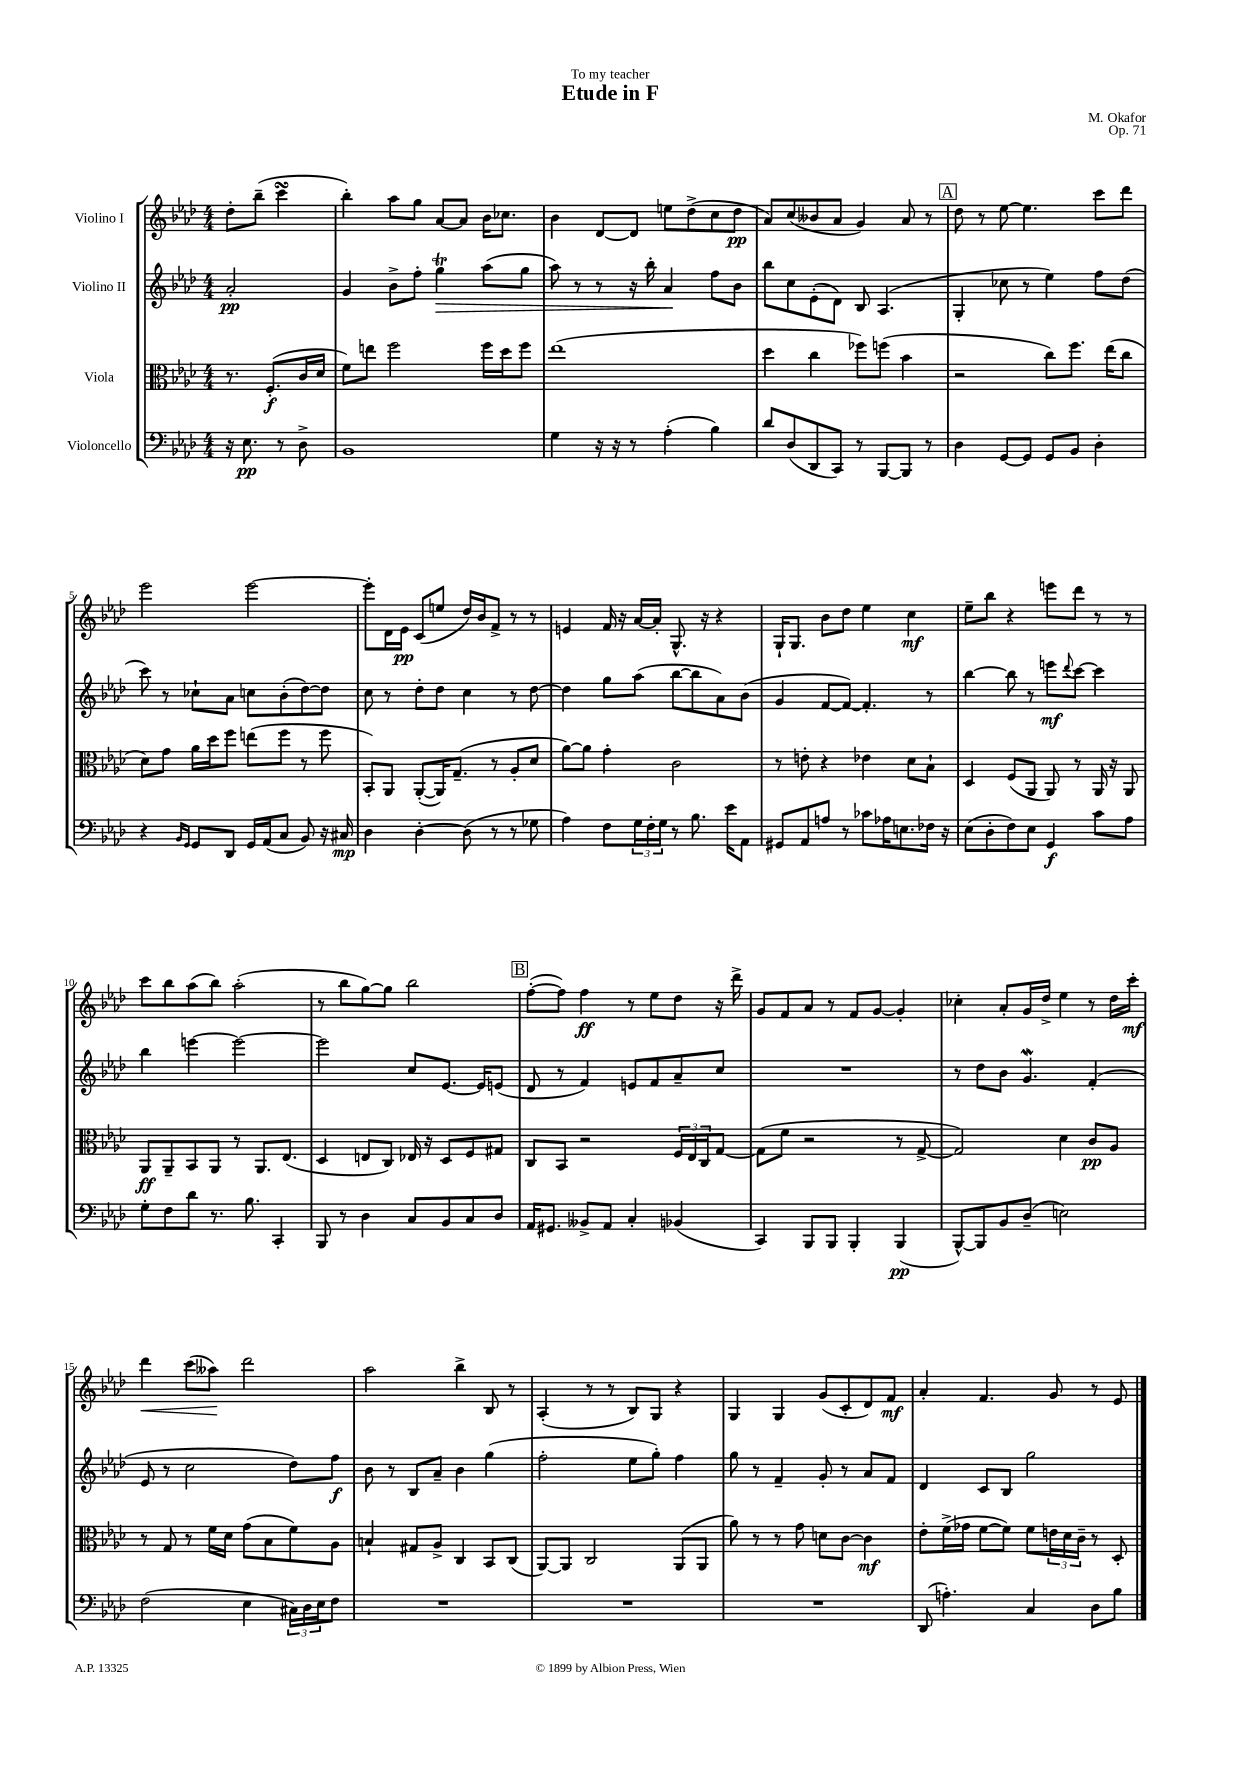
\header { title = "Etude in F" composer = "M. Okafor" dedication = "To my teacher" opus = "Op. 71" }
<<
\new StaffGroup <<
\new Staff = "s0" \with { instrumentName = "Violino I" } {
    \clef treble \key aes \major \numericTimeSignature \time 4/4 \partial 2
    des''8-. bes''8--( c'''4\turn |
    bes''4-.) aes''8 g''8 aes'8~ aes'8 bes'16 ces''8. |
    bes'4 des'8~ des'8 e''8 des''8->( c''8 des''8\pp |
    aes'8) c''8( beses'8 aes'8 g'4) aes'8 r8 |
    \mark \markup { \box "A" } des''8 r8 ees''8~ ees''4. c'''8 des'''8 |
    ees'''2 ees'''2~ |
    ees'''8-. des'16 ees'16\pp c'8( e''8 des''16) bes'16 f'8-> r8 r8 |
    e'4 f'16 r16 aes'16~ aes'16-. g8.-^ r16 r4 |
    g16-! g8. bes'8 des''8 ees''4 c''4\mf |
    ees''8-- bes''8 r4 e'''8 des'''8 r8 r8 |
    c'''8 bes''8 aes''8( bes''8) aes''2-.( |
    r8 bes''8 g''8~) g''8 bes''2 |
    \mark \markup { \box "B" } f''8~-.( f''8) f''4\ff r8 ees''8 des''8 r16 des'''16-> |
    g'8 f'8 aes'8 r8 f'8 g'8~ g'4-. |
    ces''4-. aes'8-. g'16 des''16-> ees''4 r8 des''16 c'''16-.\mf |
    des'''4\< c'''8( aeses''8\!) des'''2 |
    aes''2 bes''4-> bes8 r8 |
    aes4-.( r8 r8 bes8) g8 r4 |
    g4 g4 g'8( c'8-. des'8) f'8\mf |
    aes'4-. f'4. g'8 r8 ees'8 \bar "|." |
}
\new Staff = "s1" \with { instrumentName = "Violino II" } {
    \clef treble \key aes \major \numericTimeSignature \time 4/4 \partial 2
    aes'2-.\pp |
    g'4 bes'8-> f''8-. g''4\trill\> aes''8( g''8 |
    aes''8) r8 r8 r16 bes''16-. aes'4\! f''8 bes'8 |
    bes''8 c''8 ees'8-.( des'8) bes8 aes4.( |
    \mark \markup { \box "A" } g4-. ces''8 r8 ees''4) f''8 des''8( |
    c'''8) r8 ces''8-! aes'8 c''8 bes'8-.( des''8~) des''8 |
    c''8 r8 des''8-. des''8 c''4 r8 des''8~ |
    des''4 g''8 aes''8( bes''8~ bes''8 aes'8) bes'8( |
    g'4 f'8~ f'8~) f'4.-. r8 |
    bes''4~ bes''8 r8 e'''8\mf \appoggiatura { des'''8 } c'''8~ c'''4 |
    bes''4 e'''4~ e'''2~ |
    e'''2 c''8 ees'8.~ ees'16 e'8( |
    \mark \markup { \box "B" } des'8 r8 f'4) e'8 f'8 aes'8-- c''8 |
    R1 |
    r8 des''8 bes'8 g'4.\mordent f'4-.( |
    ees'8 r8 c''2 des''8) f''8\f |
    bes'8 r8 bes8 aes'8-- bes'4 g''4( |
    f''2-. ees''8 g''8-.) f''4 |
    g''8 r8 f'4-- g'8-. r8 aes'8 f'8 |
    des'4 c'8 bes8 g''2 \bar "|." |
}
\new Staff = "s2" \with { instrumentName = "Viola" } {
    \clef alto \key aes \major \numericTimeSignature \time 4/4 \partial 2
    r8. f8.-.\f( c'16 des'16 |
    f'8) e''8 f''2 f''16 des''16 f''8 |
    ees''1( |
    des''4 c''4 fes''8) f''8( bes'4 |
    \mark \markup { \box "A" } r2 c''8) f''8. ees''16( c''8 |
    des'8) g'8 aes'16 des''16 f''8 e''8( f''8 r8 f''8 |
    bes,8-.) aes,8 aes,8~-.( aes,16) g8.--( r8 aes8-. des'8 |
    aes'8~) aes'8 g'4-. c'2 |
    r8 e'8-. r4 ees'4 des'8 bes8-! |
    des4 f8( aes,8 aes,8) r8 aes,16 r16 aes,8 |
    aes,8\ff aes,8-- bes,8 aes,8 r8 aes,8. ees8.( |
    des4 e8 c8) ees16 r16 des8 f8 gis8 |
    \mark \markup { \box "B" } c8 bes,8 r2 \tuplet 3/2 { f16 ees16 c16 } g8~ |
    g8( f'8 r2 r8 g8~-> |
    g2) des'4 c'8\pp aes8 |
    r8 g8 r8 f'16 des'16 g'8( bes8 f'8) aes8 |
    b4-! gis8 aes8-> c4 bes,8 c8( |
    aes,8~) aes,8 c2 aes,8( aes,8 |
    aes'8) r8 r8 g'8 d'8 c'8~ c'4\mf |
    ees'8-. f'16->( ges'16 f'8~ f'8) f'8 \tuplet 3/2 { e'16 des'16 c'16-- } r8 des8-. \bar "|." |
}
\new Staff = "s3" \with { instrumentName = "Violoncello" } {
    \clef bass \key aes \major \numericTimeSignature \time 4/4 \partial 2
    r16 ees8.\pp r8 des8-> |
    bes,1 |
    g4 r16 r16 r8 aes4-.( bes4) |
    des'8 des8( des,8 c,8) r8 bes,,8~ bes,,8 r8 |
    \mark \markup { \box "A" } des4 g,8~ g,8 g,8 bes,8 des4-. |
    r4 \grace { bes,16 g,16 } g,8 des,8 g,16 aes,16( c8 bes,8) r16 cis16\mp |
    des4 des4~-. des8( r8 r8 ges8 |
    aes4) f8 \tuplet 3/2 { g16 f16-. g16 } r8 bes8. ees'16 aes,8 |
    gis,8 aes,8 a8 r8 ces'8 aes16 e8. fes16 r16 |
    ees8( des8-. f8) ees8 g,4\f c'8 aes8 |
    g8-. f8 des'8 r8. bes8. c,4-. |
    bes,,8 r8 des4 c8 bes,8 c8 des8 |
    \mark \markup { \box "B" } aes,16 gis,8. beses,8-> aes,8 c4-. bes,4( |
    c,4) bes,,8 bes,,8 bes,,4-. bes,,4\pp( |
    bes,,8~-^) bes,,8 bes,8 des8--( e2) |
    f2( ees4 \tuplet 3/2 { cis16) des16 ees16 } f8 |
    R1 |
    R1 |
    R1 |
    des,8( a4.-.) c4 des8 bes8 \bar "|." |
}
>>
>>
